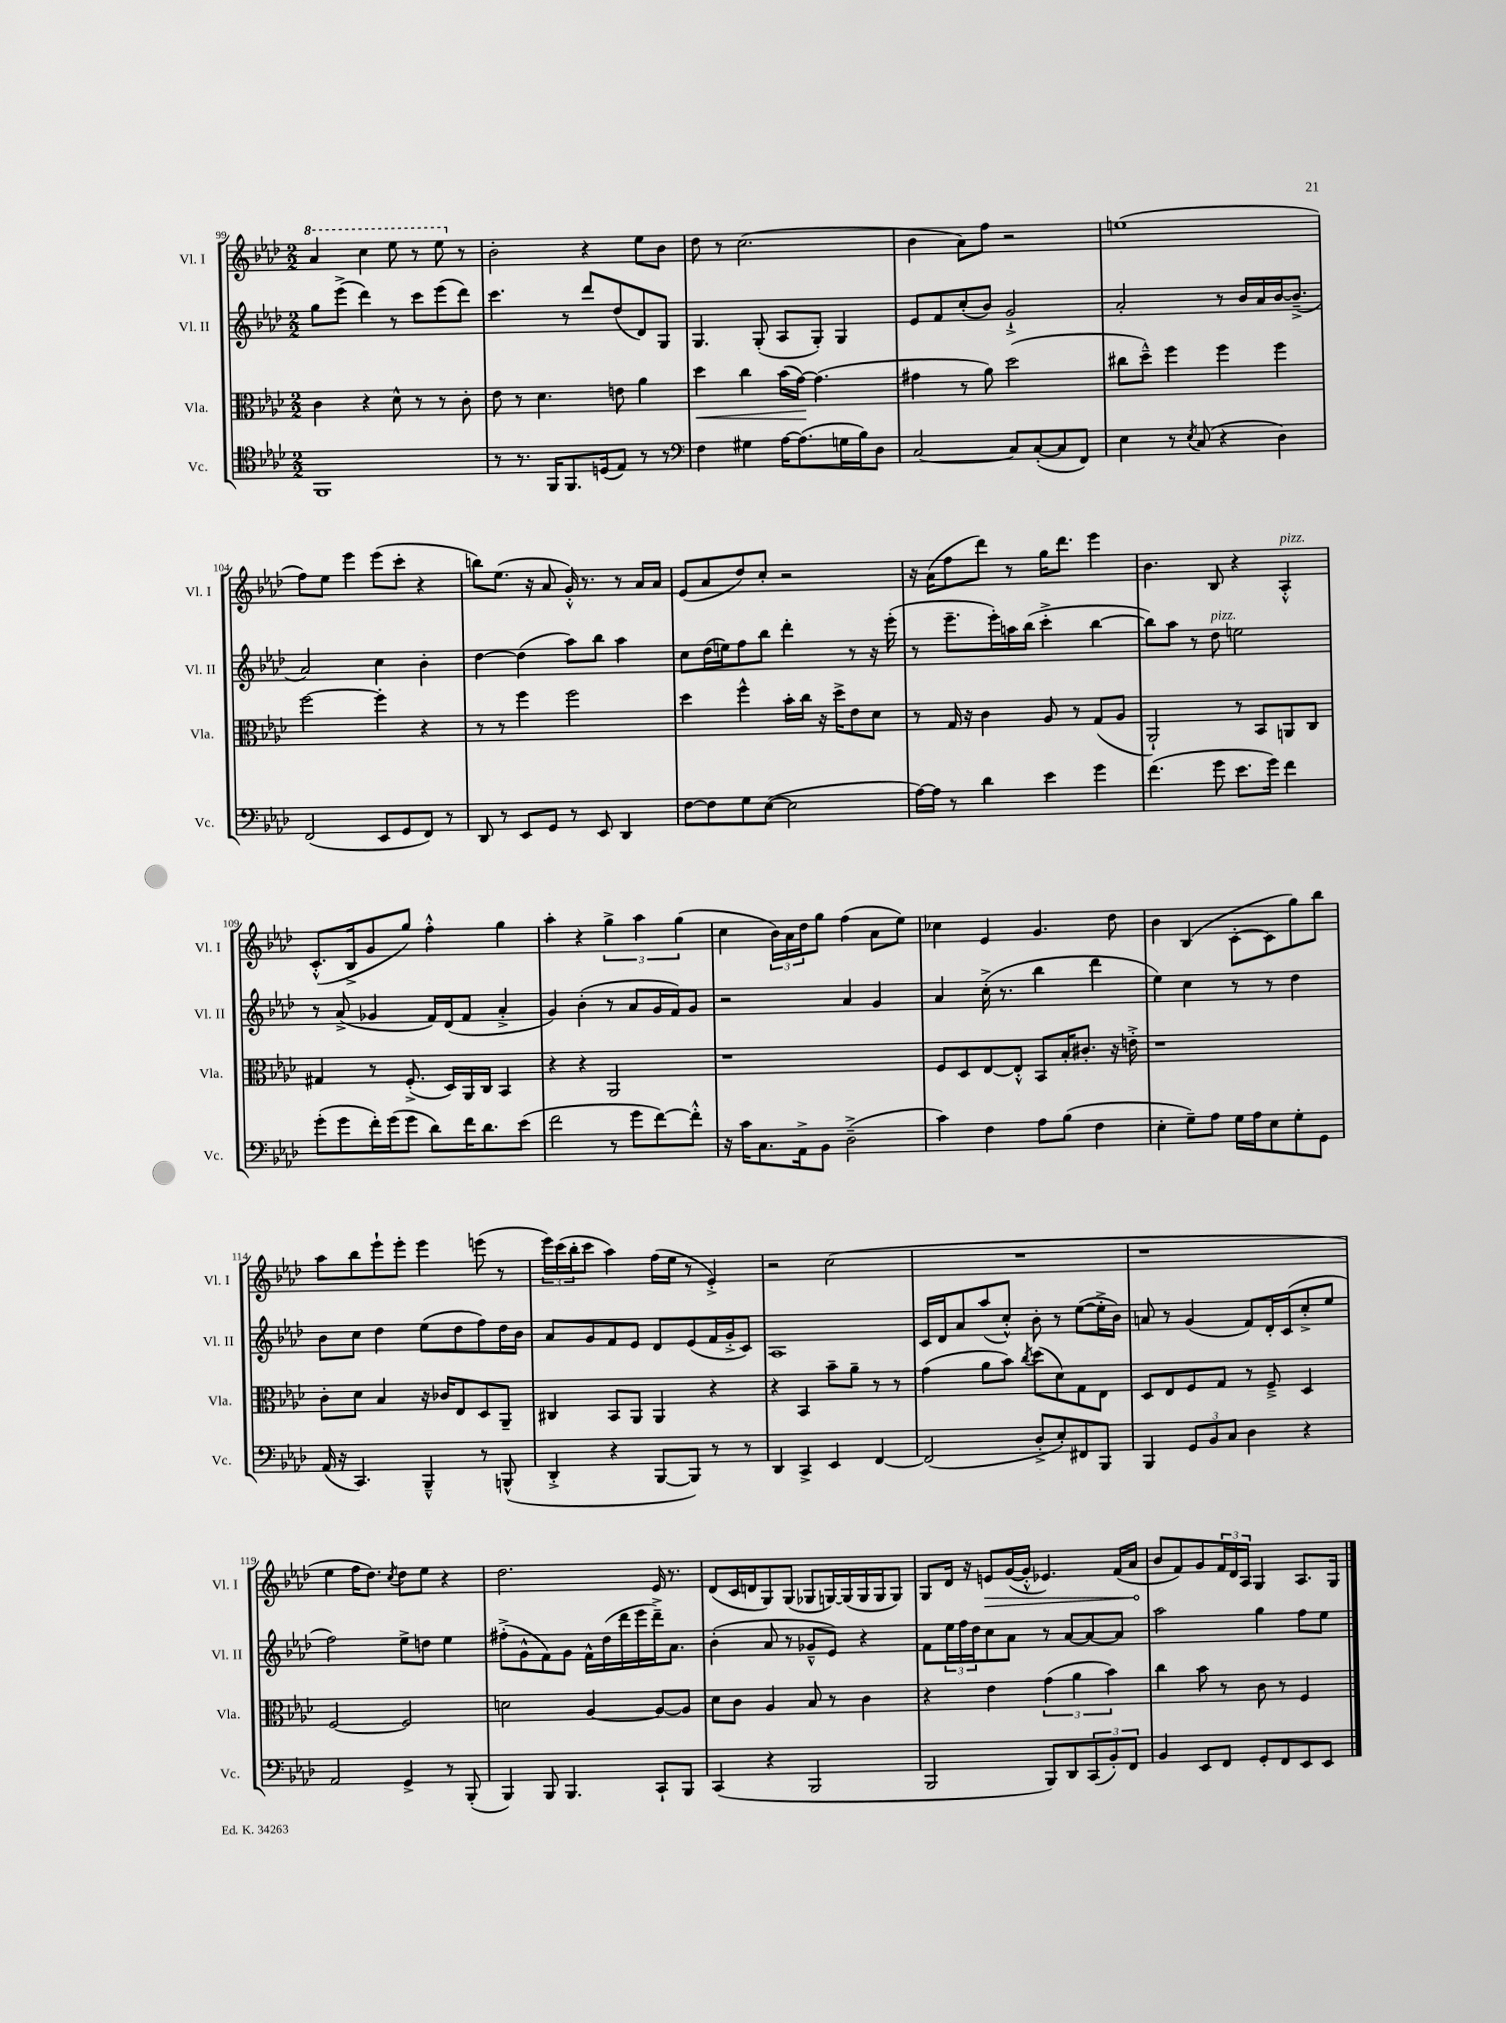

**kern	**kern	**dynam	**kern	**kern	**dynam
*part4	*part3	*part3	*part2	*part1	*part1
*staff4	*staff3	*staff3	*staff2	*staff1	*staff1
*I"Vc.	*I"Vla.	*	*I"Vl. II	*I"Vl. I	*
*I'Vc.	*I'Vla.	*	*I'Vl. II	*I'Vl. I	*
*clefC4	*clefC3	*	*clefG2	*clefG2	*
*k[b-e-a-d-]	*k[b-e-a-d-]	*	*k[b-e-a-d-]	*k[b-e-a-d-]	*
*M2/2	*M2/2	*	*M2/2	*M2/2	*
*	*	*	*	*8va	*
=99	=99	=99	=99	=99	=99
1FF	4c\	.	8gg\L	4aa-/	.
.	.	.	(8eee-^\J	.	.
.	4r	.	4ddd-\)	4ccc\	.
.	8d-^^\	.	8r	8eee-\	.
.	8r	.	8ccc\L	8r	.
.	8r	.	(8eee-\	8eee-\	.
*	*	*	*	*X8va	*
.	8c'\	.	8ddd-\J)	8r	.
=100	=100	=100	=100	=100	=100
8r	8e-\	.	4.ccc\	2b-'\	.
8.r	8r	.	.	.	.
.	4.d-\	.	.	.	.
16FF/KL	.	.	.	.	.
8.FF/	.	.	8r	.	.
.	.	.	8ddd-/L	4r	.
(16Dn/k	.	.	.	.	.
8E-/J)	8en\	.	(8dd-/	.	.
8r	4a-\	.	8d-/)	8ee-\L	.
8r	.	.	8G/J	8b-\J	.
=101	=101	=101	=101	=101	=101
*clefF4	*	*	*	*	*
!	!	!LO:HP:b	!	!	!
4F\	4dd-\	<	4.G/	8dd-\	.
.	.	.	.	8r	.
4G#X\	4cc\	.	.	(2.cc\	.
.	.	.	(8G'/	.	.
[16A-\KL	(16b-\LL	.	8A-/L	.	.
(8.A-\]	[16g\JJ)	.	.	.	.
.	(4.g\]	[	8G'/J)	.	.
16Gn\L	.	.	4G/	.	.
16B-\J)	.	.	.	.	.
8D-\J	.	.	.	.	.
=102	=102	=102	=102	=102	=102
[2C/	4g#X\	.	8e-/L	4b-\	.
.	.	.	8f/	.	.
.	8r	.	(8cc'/	8a-\L)	.
.	8a-\)	.	8b-/J)	8ff\J	.
8C/L]	(2dd-\	.	2g`^/	2r	.
([8C'/	.	.	.	.	.
8C/]	.	.	.	.	.
8FF/J)	.	.	.	.	.
=103	=103	=103	=103	=103	=103
4E-\	8cc#X\L	.	2a-'/	(1een	.
.	8dd-~^^\J)	.	.	.	.
8r	4ff\	.	.	.	.
8qE-/	.	.	.	.	.
(8C/	.	.	.	.	.
4r	4ff\	.	8r	.	.
.	.	.	16b-/LL	.	.
.	.	.	16a-/	.	.
4D-\)	4ff\	.	[16b-/J	.	.
.	.	.	(8.b-~^/J]	.	.
!!LO:LB:g=z
=104	=104	=104	=104	=104	=104
(2FF/	[2ff\	.	2a-/)	8ff\L)	.
.	.	.	.	8ee-\J	.
.	.	.	.	4eee-\	.
8EE-/L	4ff'\]	.	4cc\	(8eee-\L	.
8GG/	.	.	.	8ccc'\J	.
8FF/J)	4r	.	4b-'\	4r	.
8r	.	.	.	.	.
=105	=105	=105	=105	=105	=105
8DD-/	8r	.	[4dd-\	8bbn\L)	.
8r	8r	.	.	(8.ee-\J	.
8EE-/L	4ff\	.	(4dd-\]	.	.
.	.	.	.	16r	.
8GG/J	.	.	.	8a-/	.
8r	2ff\	.	8aa-\L)	16g'^^/)	.
.	.	.	.	8.r	.
8EE-/	.	.	8bb-\J	.	.
4DD-/	.	.	4aa-\	8r	.
.	.	.	.	16a-/LL	.
.	.	.	.	16a-/JJ	.
=106	=106	=106	=106	=106	=106
[8F\L	4dd-\	.	8cc\L	(8e-/L	.
8F\]	.	.	(16dd-\L	8a-/	.
.	.	.	16een\J)	.	.
8G\	4ff^^\	.	8ff\	8dd-/)	.
([8E-\J	.	.	8bb-\J	8cc'/J	.
2E-\]	16b-'\LL	.	4ddd-'\	2r	.
.	16cc\JJ	.	.	.	.
.	16r	.	.	.	.
.	16dd-^\KL	.	.	.	.
.	8e-\	.	8r	.	.
.	8d-\J	.	16r	.	.
.	.	.	(16eee-'\	.	.
=107	=107	=107	=107	=107	=107
[16A-\LL)	8r	.	8r	16r	.
16A-\JJ]	.	.	.	(16a-\KL	.
8r	16G/	.	8.eee-~\L	8ff\	.
.	16r	.	.	.	.
4d-\	4c\	.	.	8ddd-\J)	.
.	.	.	16eee-'\L)	.	.
.	.	.	16aan\	8r	.
.	.	.	(16bb-\JJ	.	.
4e-\	8A-/	.	4ccc'^\	16gg\KL	.
.	.	.	.	8.ddd-\J	.
.	8r	.	.	.	.
4g\	(8G/L	.	[4bb-\	4eee-\	.
.	8A-/J	.	.	.	.
=108	=108	=108	=108	=108	=108
(4.f\	2AA-`/)	.	8bb-\L])	4.b-\	.
.	.	.	8aa-\J	.	.
.	.	.	8r	.	.
!	!	!	!LO:TX:a:i:t=pizz.	!	!
8g\	.	.	8dd-\	8B-/	.
8.e-\L	8r	.	2een\	4r	.
.	8BB-/L	.	.	.	.
16g\Jk)	.	.	.	.	.
!	!	!	!	!LO:TX:a:i:t=pizz.	!
4f\	8AAn/	.	.	4A-'^^/	.
.	8C/J	.	.	.	.
!!LO:LB:g=z
=109	=109	=109	=109	=109	=109
(8g'\L	4G#X/	.	8r	(8.c'^^/L	.
8g\	.	.	(8a-^/	.	.
.	.	.	.	16B-^/k	.
16f'\L)	8r	.	4g-X/	8g/	.
(16g\J	.	.	.	.	.
8g\J	(8.F'^/	.	.	8gg/J)	.
8d-\L)	.	.	16f/LL)	4ff'^^\	.
.	16D-/LL)	.	(16d-/J	.	.
16f\K	16AA-/	.	8f/J	.	.
8.d-\	16C/JJ	.	.	.	.
.	4BB-/	.	4a-'^/	4gg\	.
(8e-\J	.	.	.	.	.
=110	=110	=110	=110	=110	=110
2f\	4r	.	4g/)	4aa-'\	.
.	4r	.	(4b-'\	4r	.
8r	2AA-/	.	8r	6gg^\	.
8g\L	.	.	8a-/L	.	.
.	.	.	.	6aa-\	.
[8f\)	.	.	16g/L	.	.
.	.	.	16f/J)	.	.
.	.	.	.	(6gg\	.
8f'^^\J]	.	.	8g/J	.	.
=111	=111	=111	=111	=111	=111
16r	1r	.	2r	4cc\	.
16c\KL	.	.	.	.	.
8.C\	.	.	.	.	.
.	.	.	.	24b-\LL)	.
.	.	.	.	24a-\	.
16AA-^\k	.	.	.	.	.
.	.	.	.	24dd-\J	.
8BB-\J	.	.	.	8gg\J	.
(2D-~^\	.	.	4a-/	(4ff\	.
.	.	.	4g/	8a-\L	.
.	.	.	.	8ee-\J)	.
=112	=112	=112	=112	=112	=112
4c\)	8F/L	.	4a-/	4cc-X\	.
.	8D-/	.	.	.	.
4F\	[8E-/	.	(16cc'^\	4e-/	.
.	.	.	8.r	.	.
.	8E-'^^/J]	.	.	.	.
8A-\L	8BB-/L	.	4bb-\	4.g/	.
(8B-\J	16B-'/K	.	.	.	.
.	8.c#X'/J	.	.	.	.
4F\	.	.	4ddd-\	.	.
.	16r	.	.	8dd-\	.
.	16en'^\	.	.	.	.
=113	=113	=113	=113	=113	=113
4E-'\	1r	.	4ee-\)	4b-\	.
8G~\L)	.	.	4cc\	(4B-/	.
8A-\J	.	.	.	.	.
16G\LL	.	.	8r	[8c'\L	.
16A-\J	.	.	.	.	.
8E-\	.	.	8r	8c\]	.
8G'\	.	.	4dd-\	8gg\)	.
8GG\J	.	.	.	8bb-\J	.
!!LO:LB:g=z
=114	=114	=114	=114	=114	=114
(16AA-/	8c'\L	.	8b-\L	8aa-\L	.
16r	.	.	.	.	.
4.CC/)	8d-\J	.	8cc\J	8bb-\	.
.	4B-/	.	4dd-\	8eee-`\	.
.	.	.	.	8eee-'\J	.
4BBB-~^^/	16r	.	(8ee-\L	4eee-\	.
.	16c-X/KL	.	.	.	.
.	8E-/	.	8dd-\	.	.
8r	8D-/	.	8ff\)	(8eeen\	.
(8BBBn^^/	8AA-~/J	.	16dd-\L	8r	.
.	.	.	16b-\JJ	.	.
=115	=115	=115	=115	=115	=115
4DD-'^/	4C#X/	.	8a-/L	24eee-\LL)	.
.	.	.	.	(24ccc\	.
.	.	.	.	24bb-'\J	.
.	.	.	8g/	8ccc\J	.
4r	8BB-/L	.	8f/	4aa-\)	.
.	8AA-/J	.	8e-/J	.	.
[8BBB-/L	4AA-/	.	8d-/L	(16ff\LL	.
.	.	.	.	16ee-\JJ	.
8BBB-/J])	.	.	(8e-/	8r	.
8r	4r	.	16f/L	4e-'^/)	.
.	.	.	16g'^/J	.	.
8r	.	.	8c/J)	.	.
=116	=116	=116	=116	=116	=116
4DD-/	4r	.	1A-	2r	.
4CC^/	4BB-/	.	.	.	.
4EE-/	8b-~\L	.	.	(2cc\	.
.	8a-~\J	.	.	.	.
[4FF/	8r	.	.	.	.
.	8r	.	.	.	.
=117	=117	=117	=117	=117	=117
(2FF/]	(4g\	.	16c/LL	1r	.
.	.	.	16d-/J	.	.
.	.	.	8a-/	.	.
.	8a-\L	.	(8aa-/	.	.
.	8b-\J)	.	8cc'^^/J)	.	.
.	8qcc/	.	.	.	.
8D-'^/L	(8dd-\L	.	8b-'\	.	.
8E-'/)	8d-\)	.	8r	.	.
8FF#X/	8G\	.	([8ee-\L	.	.
8BBB-/J	8E-\J	.	16ee-'^\L]	.	.
.	.	.	16b-\JJ)	.	.
=118	=118	=118	=118	=118	=118
4BBB-/	8D-/L	.	8an/	1r	.
.	8E-/	.	8r	.	.
12GG/L	8F/	.	(4g/	.	.
12BB-/	.	.	.	.	.
.	8G/J	.	.	.	.
12C/J	.	.	.	.	.
4D-\	8r	.	8f/L)	.	.
.	8F~^/	.	16d-'/L	.	.
.	.	.	(16c/J	.	.
4r	4D-/	.	8cc'^/	.	.
.	.	.	8ee-/J	.	.
!!LO:LB:g=z
=119	=119	=119	=119	=119	=119
2AA-/	[2F/	.	2ff\)	4ee-\	.
.	.	.	.	16ff\KL	.
.	.	.	.	8.dd-\J)	.
.	.	.	.	8qcc/	.
4GG^/	2F/]	.	8ee-^\L	8dd-\L	.
.	.	.	8ddn\J	8ee-\J	.
8r	.	.	4ee-\	4r	.
(8BBB-'/	.	.	.	.	.
=120	=120	=120	=120	=120	=120
4BBB-/)	2dn\	.	(8ff#X'^\L	2.dd-\	.
.	.	.	8g^^\	.	.
8BBB-/	.	.	8f\)	.	.
4.BBB-/	.	.	8g\J	.	.
.	[4A-/	.	16f^^\LL	.	.
.	.	.	(16dd-\	.	.
.	.	.	16ddd-\	.	.
.	.	.	16eee-\	.	.
8CC`/L	8A-/L_	.	16ddd-~^\J)	16e-/	.
.	.	.	8.a-\J	8.r	.
8BBB-/J	8A-/J]	.	.	.	.
=121	=121	=121	=121	=121	=121
(4CC/	8d-\L	.	(4b-'\	(8d-/L	.
.	8c\J	.	.	16c/L	.
.	.	.	.	16dn/J	.
4r	4A-/	.	8a-/	8G/)	.
.	.	.	8r	(8G/J	.
2BBB-/	8B-/	.	8g-X~^^/L	8G-X/L	.
.	8r	.	8e-/J)	[16Gn/L)	.
.	.	.	.	(16G/]	.
.	4c\	.	4r	16G/	.
.	.	.	.	16G/J	.
.	.	.	.	8G/J)	.
=122	=122	=122	=122	=122	=122
2BBB-/	4r	.	8f\L	8G/L	.
.	.	.	24ee-\L	16d-/Jk	.
.	.	.	24ff\	.	.
.	.	.	.	16r	.
.	.	.	24dd-\J	.	.
!	!	!	!	!	!LO:HP:b
.	4e-\	.	8cc\	8en/L	>
.	.	.	8a-\J	([16g/L	.
.	.	.	.	16g'^^/JJ]	.
8BBB-/L)	(6g\	.	8r	4.e-X/)	.
8DD-/	.	.	[8a-/L	.	.
.	6a-\	.	.	.	.
(12CC/	.	.	8a-/_	.	.
12BB-'/)	6b-\)	.	.	.	.
.	.	.	8a-/J]	(16f/LL	.
12FF/J	.	.	.	.	.
.	.	.	.	16a-/JJ	.
.	.	.	.	.	]
=123	=123	=123	=123	=123	=123
4BB-/	4cc\	.	2aa-\	8b-/L	.
.	.	.	.	8f/)	.
8EE-/L	8b-\	.	.	8g/	.
8FF/J	8r	.	.	24f/L	.
.	.	.	.	24d-/	.
.	.	.	.	24A-/JJ	.
8GG'/L	8c\	.	4gg\	4G/	.
8FF/	8r	.	.	.	.
8EE-/	4F/	.	8ff\L	8.A-/L	.
8EE-/J	.	.	8ee-\J	.	.
.	.	.	.	16G/Jk	.
==	==	==	==	==	==
*-	*-	*-	*-	*-	*-
